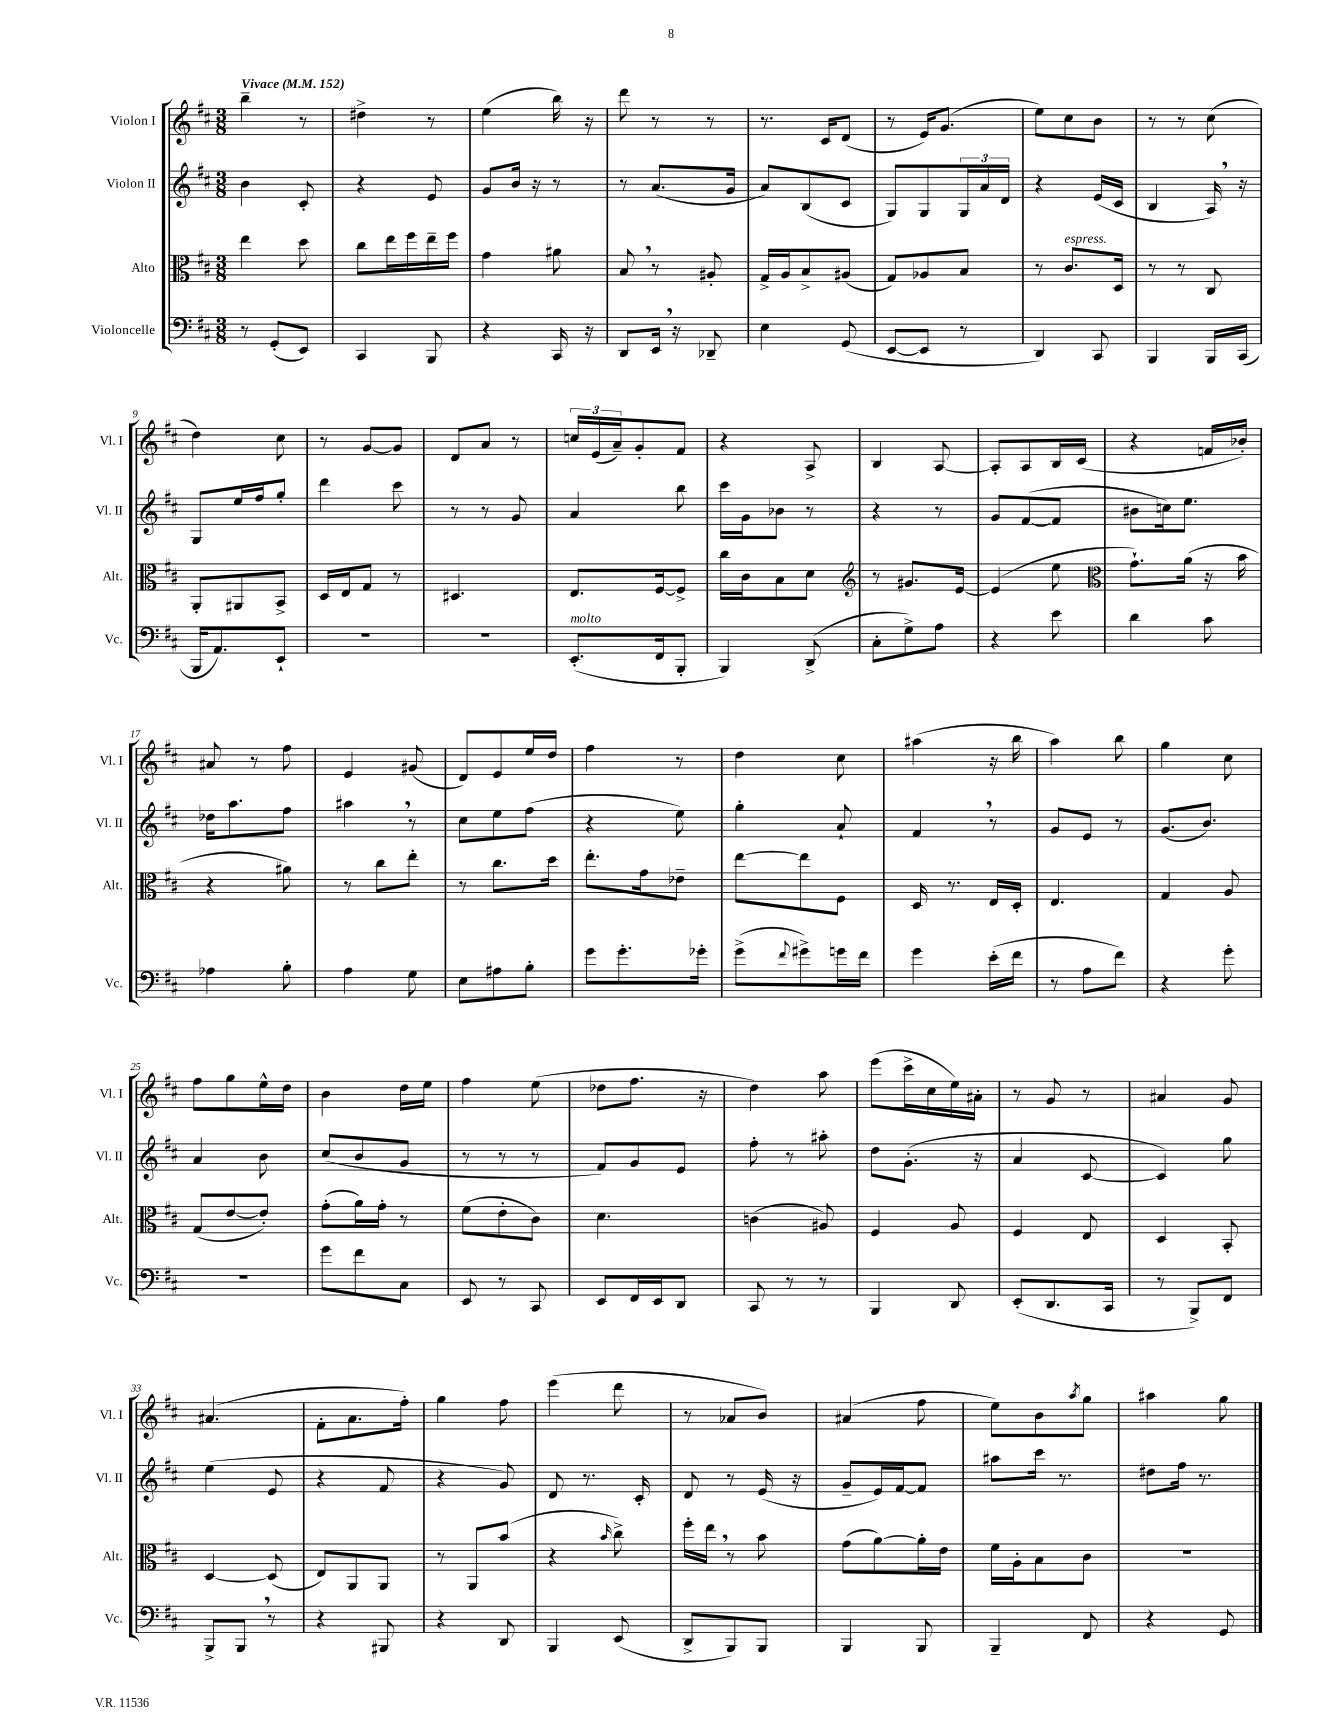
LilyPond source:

<<
\new StaffGroup <<
\new Staff = "s0" \with { instrumentName = "Violon I" shortInstrumentName = "Vl. I" } {
    \clef treble \key d \major \numericTimeSignature \time 3/8 \tempo "Vivace" 4 = 152
    b''4-- r8 |
    dis''4-> r8 |
    e''4( b''16) r16 |
    d'''8 r8 r8 |
    r8. cis'16 d'8( |
    r8 e'16) g'8.( |
    e''8) cis''8 b'8 |
    r8 r8 cis''8( |
    d''4) cis''8 |
    r8 g'8~ g'8 |
    d'8 a'8 r8 |
    \tuplet 3/2 { c''16 e'16( a'16--) } g'8-. fis'8 |
    r4 a8-> |
    b4 a8~ |
    a8-. a8 b16 cis'16( |
    r4 f'16 bes'16-.) |
    ais'8 r8 fis''8 |
    e'4 gis'8( |
    d'8) e'8 e''16 d''16 |
    fis''4 r8 |
    d''4 cis''8 |
    ais''4( r16 b''16 |
    a''4) b''8 |
    g''4 cis''8 |
    fis''8 g''8 e''16-^ d''16 |
    b'4 d''16 e''16 |
    fis''4 e''8( |
    des''8 fis''8. r16 |
    d''4) a''8 |
    e'''8( cis'''16-> cis''16 e''16) ais'16-. |
    r8 g'8 r8 |
    ais'4 g'8 |
    ais'4.( |
    fis'8-. a'8. fis''16-.) |
    g''4 fis''8 |
    e'''4( d'''8 |
    r8 aes'8 b'8) |
    ais'4( fis''8 |
    e''8) b'8 \acciaccatura { a''8 } g''8 |
    ais''4 g''8 \bar "|." |
}
\new Staff = "s1" \with { instrumentName = "Violon II" shortInstrumentName = "Vl. II" } {
    \clef treble \key d \major \numericTimeSignature \time 3/8
    b'4 cis'8-. |
    r4 e'8 |
    g'8 b'16 r16 r8 |
    r8 a'8.( g'16 |
    a'8) b8( cis'8 |
    g8) g8 \tuplet 3/2 { g16 a'16 d'16 } |
    r4 e'16( cis'16 |
    b4 a16) \breathe r16 |
    g8 e''16 fis''16 g''8-. |
    d'''4 cis'''8 |
    r8 r8 g'8 |
    a'4 b''8 |
    cis'''16 g'16 bes'8 r8 |
    r4 r8 |
    g'8 fis'8~( fis'8 |
    bis'8 c''16) e''8. |
    des''16 a''8. fis''8 |
    ais''4 \breathe r8 |
    cis''8 e''8 fis''8( |
    r4 e''8) |
    g''4-. a'8-! |
    fis'4 \breathe r8 |
    g'8 e'8 r8 |
    g'8.( b'8.) |
    a'4 b'8 |
    cis''8( b'8 g'8 |
    r8 r8 r8 |
    fis'8) g'8 e'8 |
    fis''8-. r8 ais''8-. |
    d''8 g'8.-.( r16 |
    a'4 cis'8~ |
    cis'4) g''8 |
    e''4( e'8 |
    r4 fis'8 |
    r4 g'8) |
    d'8 r8. cis'16-. |
    d'8 r8 e'16( r16 |
    g'8-- e'16) fis'16~ fis'8 |
    ais''8 cis'''16 r8. |
    dis''8 fis''16 r8. \bar "|." |
}
\new Staff = "s2" \with { instrumentName = "Alto" shortInstrumentName = "Alt." } {
    \clef alto \key d \major \numericTimeSignature \time 3/8
    e''4 d''8 |
    cis''8 e''16 fis''16 e''16-- fis''16 |
    g'4 ais'8 |
    b8 \breathe r8 ais8-. |
    g16-> a16 b8-> ais8( |
    g8) aes8 b8 |
    r8 cis'8.^\markup { \italic "espress." } d16 |
    r8 r8 cis8 |
    a,8-. ais,8 b,8-> |
    d16 e16 g8 r8 |
    dis4. |
    e8. fis16~ fis8-> |
    cis''16 cis'16 b8 d'8 |
    \clef treble r8 gis'8. e'16~ |
    e'4( e''8 |
    \clef alto g'8.-!) a'16( r16 b'16 |
    r4 ais'8) |
    r8 cis''8 e''8-. |
    r8 cis''8. d''16 |
    e''8.-. g'16 ees'8-- |
    e''8~ e''8 fis8 |
    d16 r8. e16 d16-. |
    e4. |
    g4 a8 |
    g8( e'8~ e'8-.) |
    g'8-.( a'16) g'16-. r8 |
    fis'8( e'8-. cis'8) |
    d'4. |
    c'4( ais8) |
    fis4 a8 |
    fis4 e8 |
    d4 b,8-. |
    d4~ d8( |
    e8) a,8 a,8 |
    r8 a,8 b'8( |
    r4 \grace { b'16 } cis''8->) |
    fis''16-. e''16 \breathe r8 b'8 |
    g'8( a'8~) a'16-. e'16 |
    fis'16 a16-. b8 cis'8 |
    R4. \bar "|." |
}
\new Staff = "s3" \with { instrumentName = "Violoncelle" shortInstrumentName = "Vc." } {
    \clef bass \key d \major \numericTimeSignature \time 3/8
    r8 g,8-.( e,8) |
    cis,4 b,,8 |
    r4 cis,16 r16 |
    d,8 e,16 \breathe r16 des,8-- |
    e4 g,8( |
    e,8~ e,8 r8 |
    d,4) cis,8 |
    b,,4 b,,16 cis,16( |
    b,,16 a,8.) e,8-! |
    R4. |
    R4. |
    e,8.-.^\markup { \italic "molto" }( fis,16 b,,8-. |
    b,,4) d,8->( |
    cis8-. g8->) a8 |
    r4 e'8 |
    d'4 cis'8 |
    aes4 b8-. |
    a4 g8 |
    e8 ais8 b8-. |
    g'8 g'8.-. ges'16-. |
    g'8->( \appoggiatura { fis'8 } gis'8->) g'16 fis'16 |
    g'4 e'16-.( fis'16 |
    r8 a8 fis'8) |
    r4 g'8-. |
    R4. |
    g'8 fis'8 cis8 |
    e,8 r8 cis,8 |
    e,8 fis,16 e,16 d,8 |
    cis,8 r8 r8 |
    b,,4 d,8 |
    e,8-.( d,8. cis,16 |
    r8 b,,8->) fis,8 |
    b,,8-> b,,8 \breathe r8 |
    r4 bis,,8 |
    r4 d,8 |
    b,,4 e,8( |
    d,8-> b,,8) b,,8 |
    b,,4 b,,8 |
    b,,4-- fis,8 |
    r4 g,8 \bar "|." |
}
>>
>>
